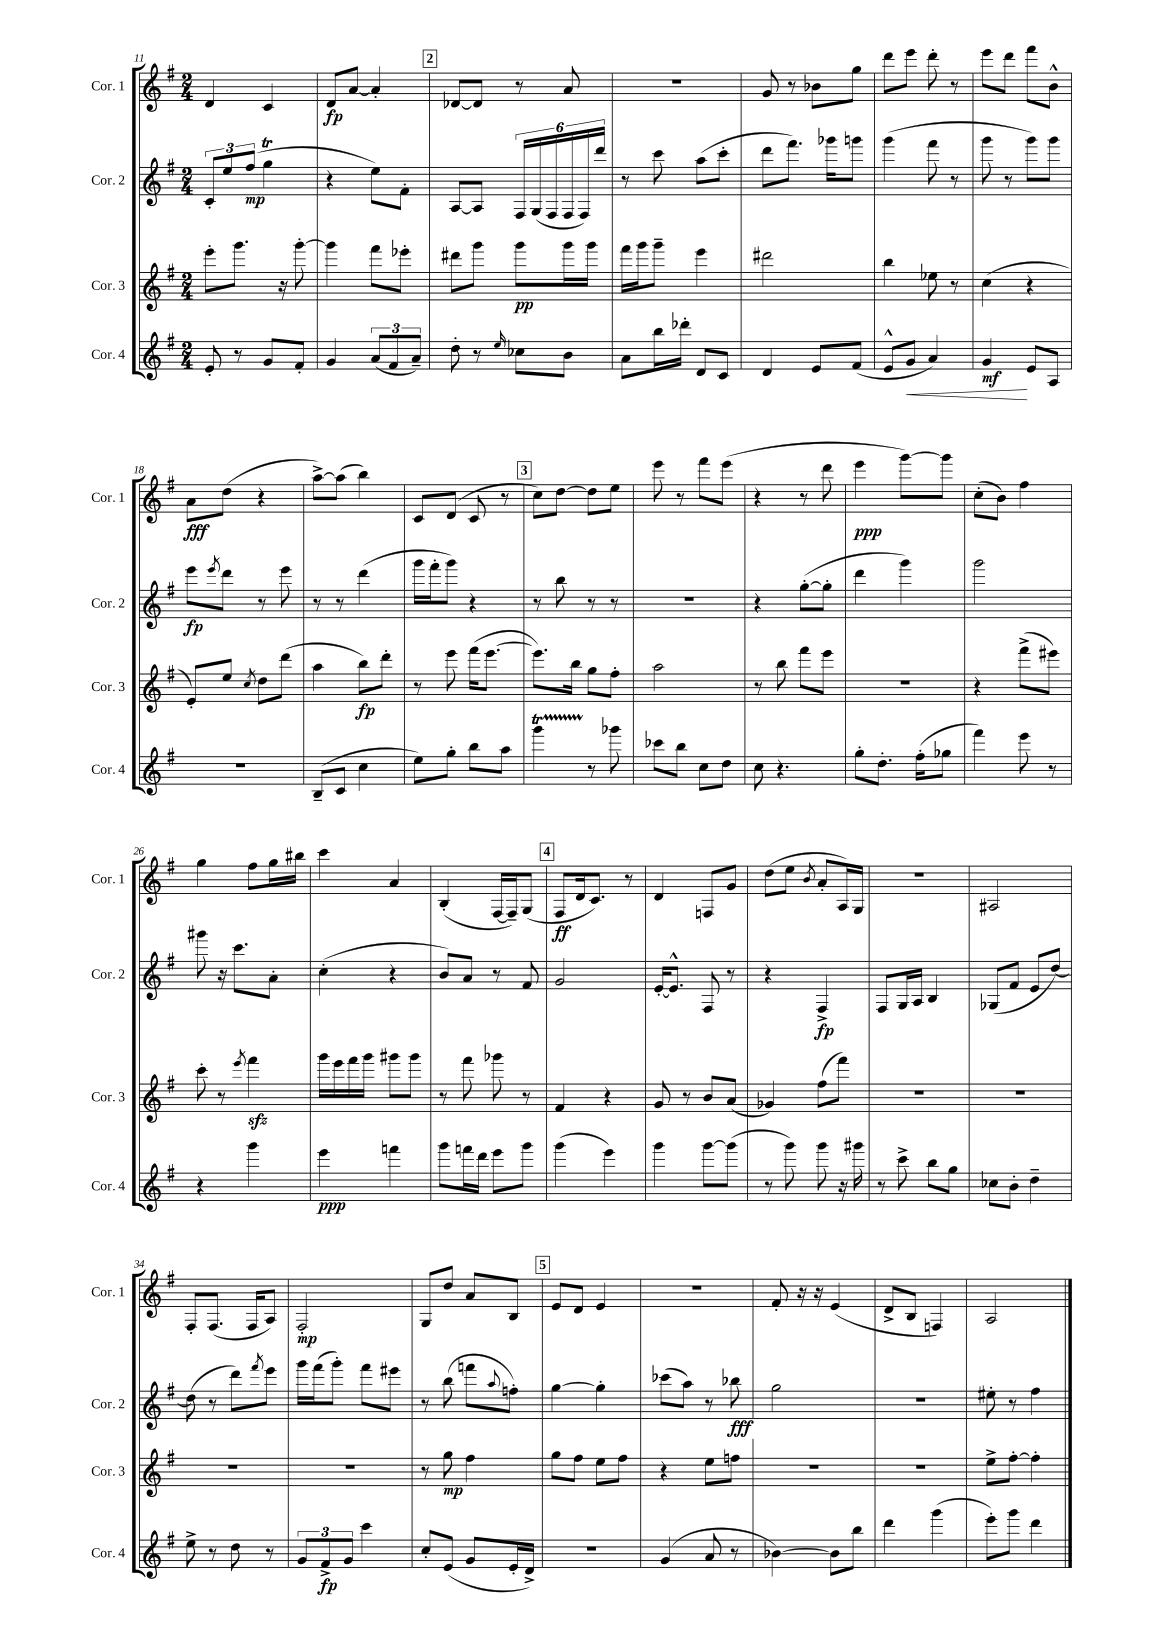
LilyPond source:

<<
\new StaffGroup <<
\new Staff = "s0" \with { instrumentName = "Cor. 1" shortInstrumentName = "Cor. 1" } {
    \clef treble \key g \major \numericTimeSignature \time 2/4
    d'4 c'4 |
    d'8\fp a'8~ a'4-. |
    \mark \markup { \box "2" } des'8~ des'8 r8 a'8 |
    r2 |
    g'8 r8 bes'8 g''8 |
    d'''8 e'''8 d'''8-. r8 |
    e'''8 d'''8 fis'''8 b'8-^ |
    a'8\fff d''8( r4 |
    a''8~->) a''8( b''4) |
    c'8 d'8( c'8 r8 |
    \mark \markup { \box "3" } c''8) d''8~ d''8 e''8 |
    e'''8 r8 fis'''8 e'''8( |
    r4 r8 d'''8 |
    e'''4\ppp g'''8~) g'''8 |
    c''8-.( b'8) fis''4 |
    g''4 fis''8 g''16 bis''16 |
    c'''4 a'4 |
    b4-.( fis16~ fis16--) g8( |
    \mark \markup { \box "4" } fis8\ff d'16 c'8.) r8 |
    d'4 f8 g'8 |
    d''8( e''8 \acciaccatura { b'8 } a'8-. a16) g16 |
    r2 |
    ais2 |
    fis8-. fis8.( fis16 a8) |
    fis2-.\mp |
    g8 d''8 a'8 b8 |
    \mark \markup { \box "5" } e'8 d'8 e'4 |
    r2 |
    fis'8-. r16 r16 e'4( |
    d'8-> b8 f4) |
    a2 \bar "|." |
}
\new Staff = "s1" \with { instrumentName = "Cor. 2" shortInstrumentName = "Cor. 2" } {
    \clef treble \key g \major \numericTimeSignature \time 2/4
    \tuplet 3/2 { c'8-. e''8 fis''8\mp( } g''4\trill |
    r4 e''8) fis'8-. |
    \mark \markup { \box "2" } a8~ a8 \tuplet 6/4 { fis16 g16( fis16 fis16 fis16) d'''16 } |
    r8 c'''8 a''8( c'''8-. |
    d'''8 fis'''8.) ges'''16 g'''8 |
    g'''4( fis'''8 r8 |
    g'''8 r8 g'''8) g'''8 |
    e'''8\fp \acciaccatura { e'''8 } d'''8 r8 e'''8 |
    r8 r8 d'''4( |
    g'''16 fis'''16-. g'''8) r4 |
    \mark \markup { \box "3" } r8 b''8 r8 r8 |
    R2 |
    r4 g''8~-.( g''8-. |
    d'''4 g'''4) |
    g'''2 |
    gis'''8 r16 c'''8. a'8-. |
    c''4-.( r4 |
    b'8) a'8 r8 fis'8 |
    \mark \markup { \box "4" } g'2 |
    e'16~-. e'8.-^ fis8 r8 |
    r4 fis4->\fp |
    fis8 g16 a16 b4 |
    ges8( fis'8 e'8 d''8~) |
    d''8( r8 d'''8) \acciaccatura { fis'''8 } e'''8 |
    g'''16 fis'''16( g'''8-.) fis'''8 eis'''8 |
    r8 b''8( f'''8 \appoggiatura { a''8 } f''8-.) |
    \mark \markup { \box "5" } g''4~ g''4-. |
    ces'''8( a''8) r8 bes''8\fff |
    g''2 |
    r2 |
    eis''8-. r8 fis''4 \bar "|." |
}
\new Staff = "s2" \with { instrumentName = "Cor. 3" shortInstrumentName = "Cor. 3" } {
    \clef treble \key g \major \numericTimeSignature \time 2/4
    e'''8-. g'''8. r16 g'''8~-. |
    g'''4 fis'''8 ees'''8-. |
    \mark \markup { \box "2" } dis'''8 g'''8 g'''8\pp g'''16 g'''16 |
    fis'''16 g'''16 g'''8-- e'''4 |
    dis'''2 |
    b''4 ees''8 r8 |
    c''4( r4 |
    e'8-.) e''8 \acciaccatura { c''8 } d''8 d'''8( |
    a''4 b''8\fp) d'''8-. |
    r8 e'''8 fis'''16( e'''8.~ |
    \mark \markup { \box "3" } e'''8.) b''16 g''8 fis''8-. |
    a''2 |
    r8 b''8 fis'''8 e'''8 |
    r2 |
    r4 fis'''8->( eis'''8) |
    c'''8-. r8 \acciaccatura { e'''8 } fis'''4\sfz |
    g'''16 e'''16 fis'''16 g'''16 gis'''8 gis'''8 |
    r8 fis'''8 ges'''8 r8 |
    \mark \markup { \box "4" } fis'4 r4 |
    g'8 r8 b'8 a'8( |
    ges'4) fis''8( fis'''8) |
    R2 |
    R2 |
    R2 |
    R2 |
    r8 g''8\mp fis''4 |
    \mark \markup { \box "5" } g''8 fis''8 e''8 fis''8 |
    r4 e''8 f''8 |
    r2 |
    R2 |
    e''8-> fis''8~-. fis''4-. \bar "|." |
}
\new Staff = "s3" \with { instrumentName = "Cor. 4" shortInstrumentName = "Cor. 4" } {
    \clef treble \key g \major \numericTimeSignature \time 2/4
    e'8-. r8 g'8 fis'8-. |
    g'4 \tuplet 3/2 { a'8( fis'8 a'8--) } |
    \mark \markup { \box "2" } d''8-. r8 \grace { e''16 } ces''8 b'8 |
    a'8 b''16 des'''16-. d'8 c'8 |
    d'4 e'8 fis'8( |
    e'8-^ g'8\< a'4) |
    g'4\mf\! e'8 a8 |
    R2 |
    b8--( c'8 c''4 |
    e''8) g''8-. b''8 a''8 |
    \mark \markup { \box "3" } g'''4\startTrillSpan r8\stopTrillSpan ges'''8 |
    ces'''8 b''8 c''8 d''8 |
    c''8 r4. |
    g''8-. d''8.-. fis''16-.( ges''8 |
    fis'''4) e'''8 r8 |
    r4 g'''4 |
    e'''4\ppp f'''4 |
    g'''8 f'''16 d'''16 e'''8 g'''8 |
    \mark \markup { \box "4" } g'''4( e'''4) |
    g'''4 g'''8~ g'''8( |
    r8 g'''8) g'''8 r16 gis'''16 |
    r8 c'''8-> b''8 g''8 |
    ces''8 b'8-. d''4-- |
    e''8-> r8 d''8 r8 |
    \tuplet 3/2 { g'8 fis'8->\fp g'8 } c'''4 |
    c''8-. e'8( g'8 e'16-. d'16->) |
    \mark \markup { \box "5" } R2 |
    g'4( a'8 r8 |
    bes'4~) bes'8 b''8 |
    d'''4 g'''4( |
    e'''8-.) g'''8 d'''4 \bar "|." |
}
>>
>>
\layout { \context { \Score currentBarNumber = #11 } }
